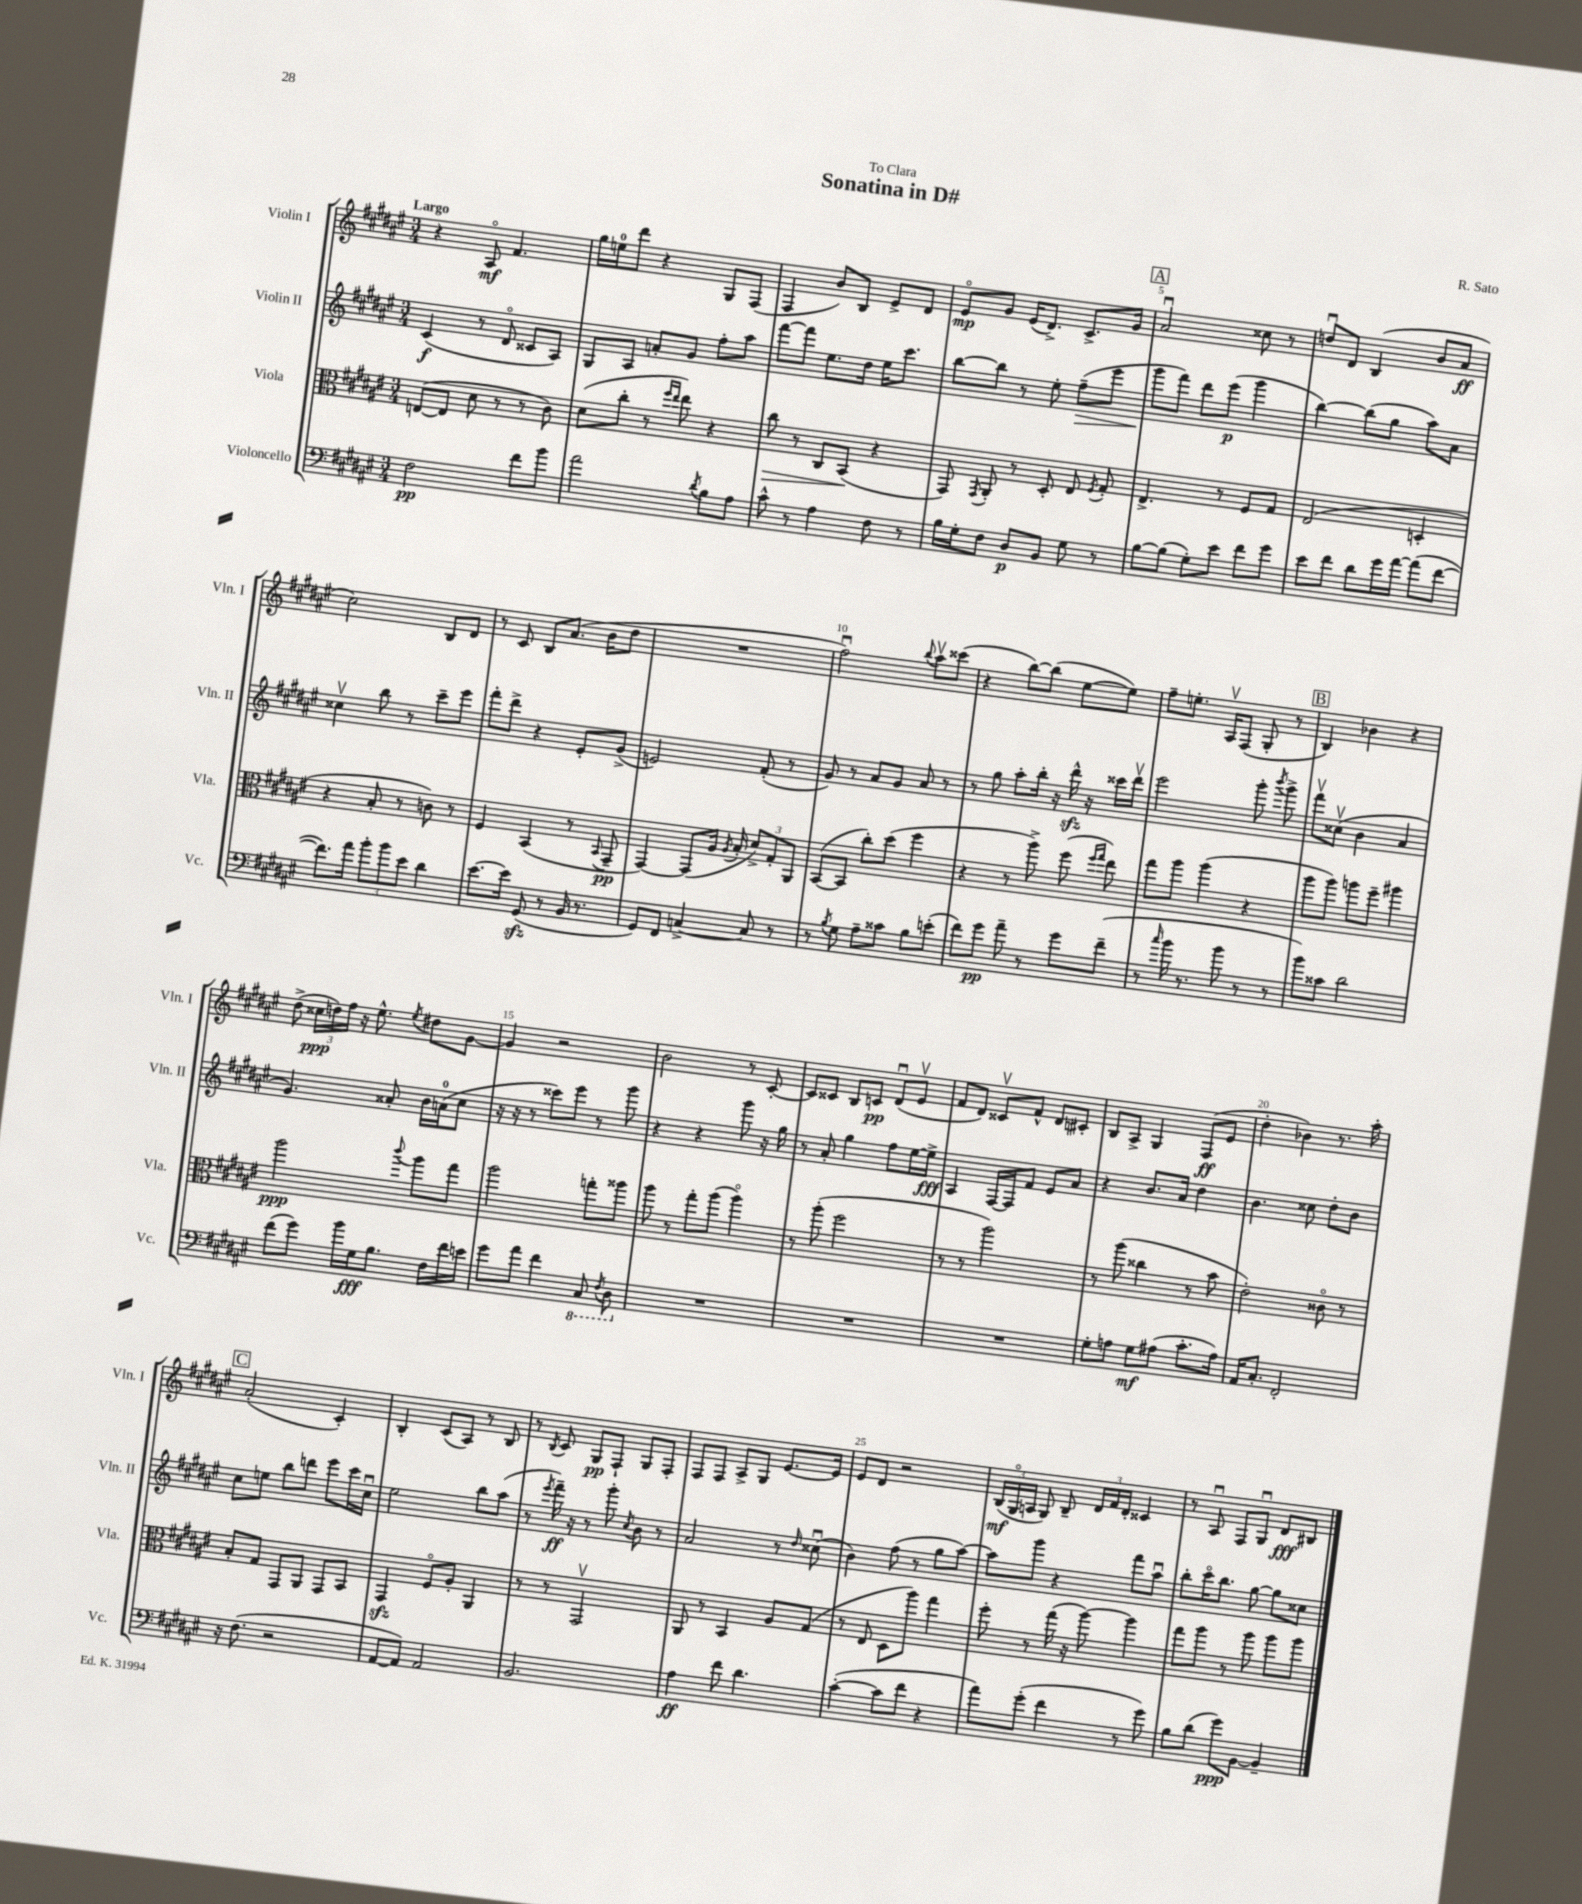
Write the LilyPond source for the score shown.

\header { title = "Sonatina in D#" composer = "R. Sato" dedication = "To Clara" }
<<
\new StaffGroup <<
\new Staff = "s0" \with { instrumentName = "Violin I" shortInstrumentName = "Vln. I" } {
    \clef treble \key fis \major \numericTimeSignature \time 3/4 \tempo "Largo"
    \autoBeamOff r4 ais8\flageolet\mf fis'4. |
    gis''16[ e''16-0 dis'''8] r4 gis8[ fis8]( |
    fis4 b'8[) b8] eis'8[-> dis'8] |
    eis'8[\flageolet\mp gis'8] eis'16[( dis'8.]->) cis'8.[-> gis'16] |
    \mark \markup { \box "A" } ais'2\downbow cisis''8 r8 |
    d''8[\downbow dis'8] b4( b'8[ ais'8]\ff |
    cis''2) b8[ dis'8] |
    r8 cis'8 b8[ ais'8.]( b'16[ dis''8] |
    R2. |
    fis''2\downbow) \appoggiatura { b''8 } ais''8[\upbow cisis'''8]( |
    r4 b''8[~) b''8]( eis''8[~ eis''8]) |
    fis''8[-- e''8.]-. ais16[\upbow fis8]( gis8-. r8 |
    \mark \markup { \box "B" } b4) bes'4 r4 |
    dis''8->( \tuplet 3/2 { cisis''16[\ppp d''16) fis''16] } r16 eis''8.-^ \acciaccatura { eis''8 } dis''8[ gis'8]~ |
    gis'4 r2 |
    b'2 r8 cis'8~-. |
    cis'8[ cisis'8] b8[ c'8]\pp dis'8[\downbow( eis'8]\upbow |
    fis'8[ dis'8]) cisis'8[\upbow fis'8]-^ dis'8[ cis'8]-. |
    b8[ ais8]-> gis4 fis8[\ff( eis'8] |
    dis''4-. bes'4) r8. ais''16-. |
    \mark \markup { \box "C" } ais'2-.( cis'4-.) |
    b4-. cis'8[( ais8]) r8 b8 |
    r8 \acciaccatura { b8 } cis'8 gis8[\pp fis8]-! gis8[ fis8]-. |
    fis8[ fis8] ais8[-> gis8] eis'8.[~ eis'16] |
    eis'8[ dis'8] r2 |
    \tuplet 3/2 { b16[\mf( gis16\flageolet a16] } gis8) b8-- \tuplet 3/2 { dis'16[ fis'16 dis'16]-. } cisis'4 |
    r8 ais8\downbow fis8[ gis8]\downbow dis'8[\fff bis8] \bar "|." |
}
\new Staff = "s1" \with { instrumentName = "Violin II" shortInstrumentName = "Vln. II" } {
    \clef treble \key fis \major \numericTimeSignature \time 3/4
    \autoBeamOff cis'4\f( r8 dis'8\flageolet cisis'8[ ais8]) |
    gis8[ ais8] a'8[-. gis'8] fis''8[-. ais''8] |
    fis'''8[~ fis'''8] eis''8.[ dis''16] eis''16[ cis'''8.] |
    b''8[~ b''8] r8 eis''8-. fis''8[--\>( eis'''8] |
    \mark \markup { \box "A" } gis'''8[\! fis'''8]) dis'''8[ eis'''8]\p( gis'''4 |
    b''4~) b''8[( gis''8] ais''8[) ais'8] |
    cisis''4\upbow b''8 r8 cis'''8[-- eis'''8] |
    fis'''8[-. dis'''8]-> r4 eis'8[-. gis'8]->( |
    e'2) fis'8-.( r8 |
    gis'8) r8 ais'8[ gis'8] ais'8 r8 |
    r8 gis''8 ais''8[-. b''16]-. r16 dis'''16-^\sfz r16 cisis'''16[ dis'''16]\upbow |
    eis'''2 gis'''8-. \acciaccatura { b'''8 } gis'''8-> |
    \mark \markup { \box "B" } fis'''8[\upbow cisis''8]\upbow( b'4 ais'4 |
    gis'4.) aisis'8-. b'16[ a'16-0( cis''8] |
    r16 r16 r8 cisis'''8[) eis'''8] r8 gis'''8 |
    r4 r4 gis'''8 r16 gis''16 |
    r8 ais'8-. gis''4 fis''8[ eis''16~ eis''16]->\fff |
    ais4 fis16[~ fis16 fis'8] eis'8[ ais'8] |
    r4 b'8.[ ais'16] dis''4 |
    b'4. cisis''8 dis''8[-. b'8] |
    \mark \markup { \box "C" } cis''8[ e''8] b''8[ d'''8] eis'''8[ cis'''16 cis''16]\downbow |
    eis''2 b''8[ ais''8]( |
    r8 \acciaccatura { eis'''8 } fis'''16--\ff) r16 r8 gis'''8-. \acciaccatura { cis''8 } b'8 r8 |
    ais'2 r8 \grace { dis''16 } cisis''8\downbow( |
    b'4) fis''8( r8 gis''8[ ais''8]~) |
    ais''8[ gis'''8] r4 fis'''8[ ais''8]\downbow |
    b''8[-. cis'''16\flageolet b''8.] gis''8~ gis''8[ cisis''8] \bar "|." |
}
\new Staff = "s2" \with { instrumentName = "Viola" shortInstrumentName = "Vla." } {
    \clef alto \key fis \major \numericTimeSignature \time 3/4
    \autoBeamOff e8[~( e8] dis'8 r8 r8 cis'8) |
    dis'8[( cis''8]-. r8 \grace { fis''16[ eis''16] } eis''8) r4 |
    cis''8\> r8 cis8[ b,8]\!( r4 |
    gis,8) \acciaccatura { gis,8 } ais,8-. r8 dis8-. eis8 \acciaccatura { fis8 } gis8-. |
    \mark \markup { \box "A" } eis4.-> r8 fis8[ gis8] |
    eis2( d4-. |
    r4 b8-. r8 c'8) r8 |
    fis4 b,4( r8 \appoggiatura { b,8 } gis,8--\pp |
    gis,4~) gis,8[( ais16] \acciaccatura { ais8 } b16-. \tuplet 3/2 { dis'8[->) gis8-. ais,8] } |
    b,8[~( b,8] cis''8[-.) dis''8]( fis''4 |
    r4 r8 ais''8->) fis''8( \grace { fis''16[ gis''16] } eis''8) |
    gis''8[ ais''8] ais''4( r4 |
    \mark \markup { \box "B" } ais''8[ ais''8]) a''8[ fis''8]-- ais''4 |
    ais''2\ppp \appoggiatura { cis'''8 } ais''8[ gis''8] |
    ais''2 g''8[-. aisis''8] |
    ais''8 r8 gis''8[-. ais''8]( ais''4\flageolet) |
    r8 ais''8-.( fis''2 |
    r8 r8 ais''2) |
    r8 ais''8( cisis''4 r8 b'8 |
    eis'2-.) cisis'8\flageolet r8 |
    \mark \markup { \box "C" } b8[-. gis8] gis,8[ ais,8] gis,8[ b,8] |
    gis,4\sfz fis8[\flageolet ais8]-. ais,4 |
    r8 r8 gis,2\upbow |
    ais,8 r8 b,4 ais8[ gis8]( |
    r8 eis8 dis8[ ais''8]) gis''4 |
    fis''8-. r8 gis''16( r16 ais''8~) ais''4 |
    gis''8[ ais''8] r8 ais''8 ais''8[ ais''8] \bar "|." |
}
\new Staff = "s3" \with { instrumentName = "Violoncello" shortInstrumentName = "Vc." } {
    \clef bass \key fis \major \numericTimeSignature \time 3/4
    \autoBeamOff fis2\pp fis'8[ b'8] |
    ais'2 \acciaccatura { dis'8 } b8[ ais8] |
    cis'8-^ r8 ais4 fis8 r8 |
    b16[ gis16-. fis8] dis8[\p b,8] gis8 r8 |
    \mark \markup { \box "A" } b8[~ b8]( gis8[-.) eis'8] fis'8[ gis'8] |
    eis'8[ fis'8] dis'8[ gis'16 ais'16]~ ais'8[( fis'8]~ |
    fis'8.[) ais'16] \tuplet 3/2 { b'8[-. b'8 eis'8] } dis'4 |
    eis'8.[~ eis'16] gis,8\sfz( r8 b,16 r8. |
    gis,8[) fis,8] c4~-> c8 r8 |
    r8 \acciaccatura { b8 } gis8 ais8[-- cisis'8] b8[ e'8]-.( |
    fis'8[) gis'8]\pp ais'8-- r8 gis'8[ fis'8]--( |
    r8 \grace { cis''16 } b'16 r8. b'8 r8 r8 |
    \mark \markup { \box "B" } b'8[) cisis'8] dis'2 |
    fis'8[( gis'8]) b'16[ gis16\fff b8.] fis16[ fis'16 e'16] |
    gis'8[ ais'8] fis'4 \ottava #-1 cis,8 \acciaccatura { fis,8 } dis,8 \ottava #0 |
    R2. |
    R2. |
    R2. |
    gis8[-. a8] gis8[\mf ais8]( cis'8.[-. ais16]) |
    ais,16[ cis8.]-. fis,2-. |
    \mark \markup { \box "C" } r16 fis8.( r2 |
    ais,8[~ ais,8]) ais,2 |
    b,2. |
    ais4\ff fis'8 dis'4. |
    cis'4~-.( cis'8[ fis'8] r4 |
    ais'8[) gis'8]-.( fis'4 r8 gis'8) |
    b8[ dis'8]( gis'8[\ppp) b,8]~ b,4-- \bar "|." |
}
>>
>>
\layout { \context { \Score \override BarNumber.break-visibility = ##(#f #t #t) barNumberVisibility = #(every-nth-bar-number-visible 5) } }
